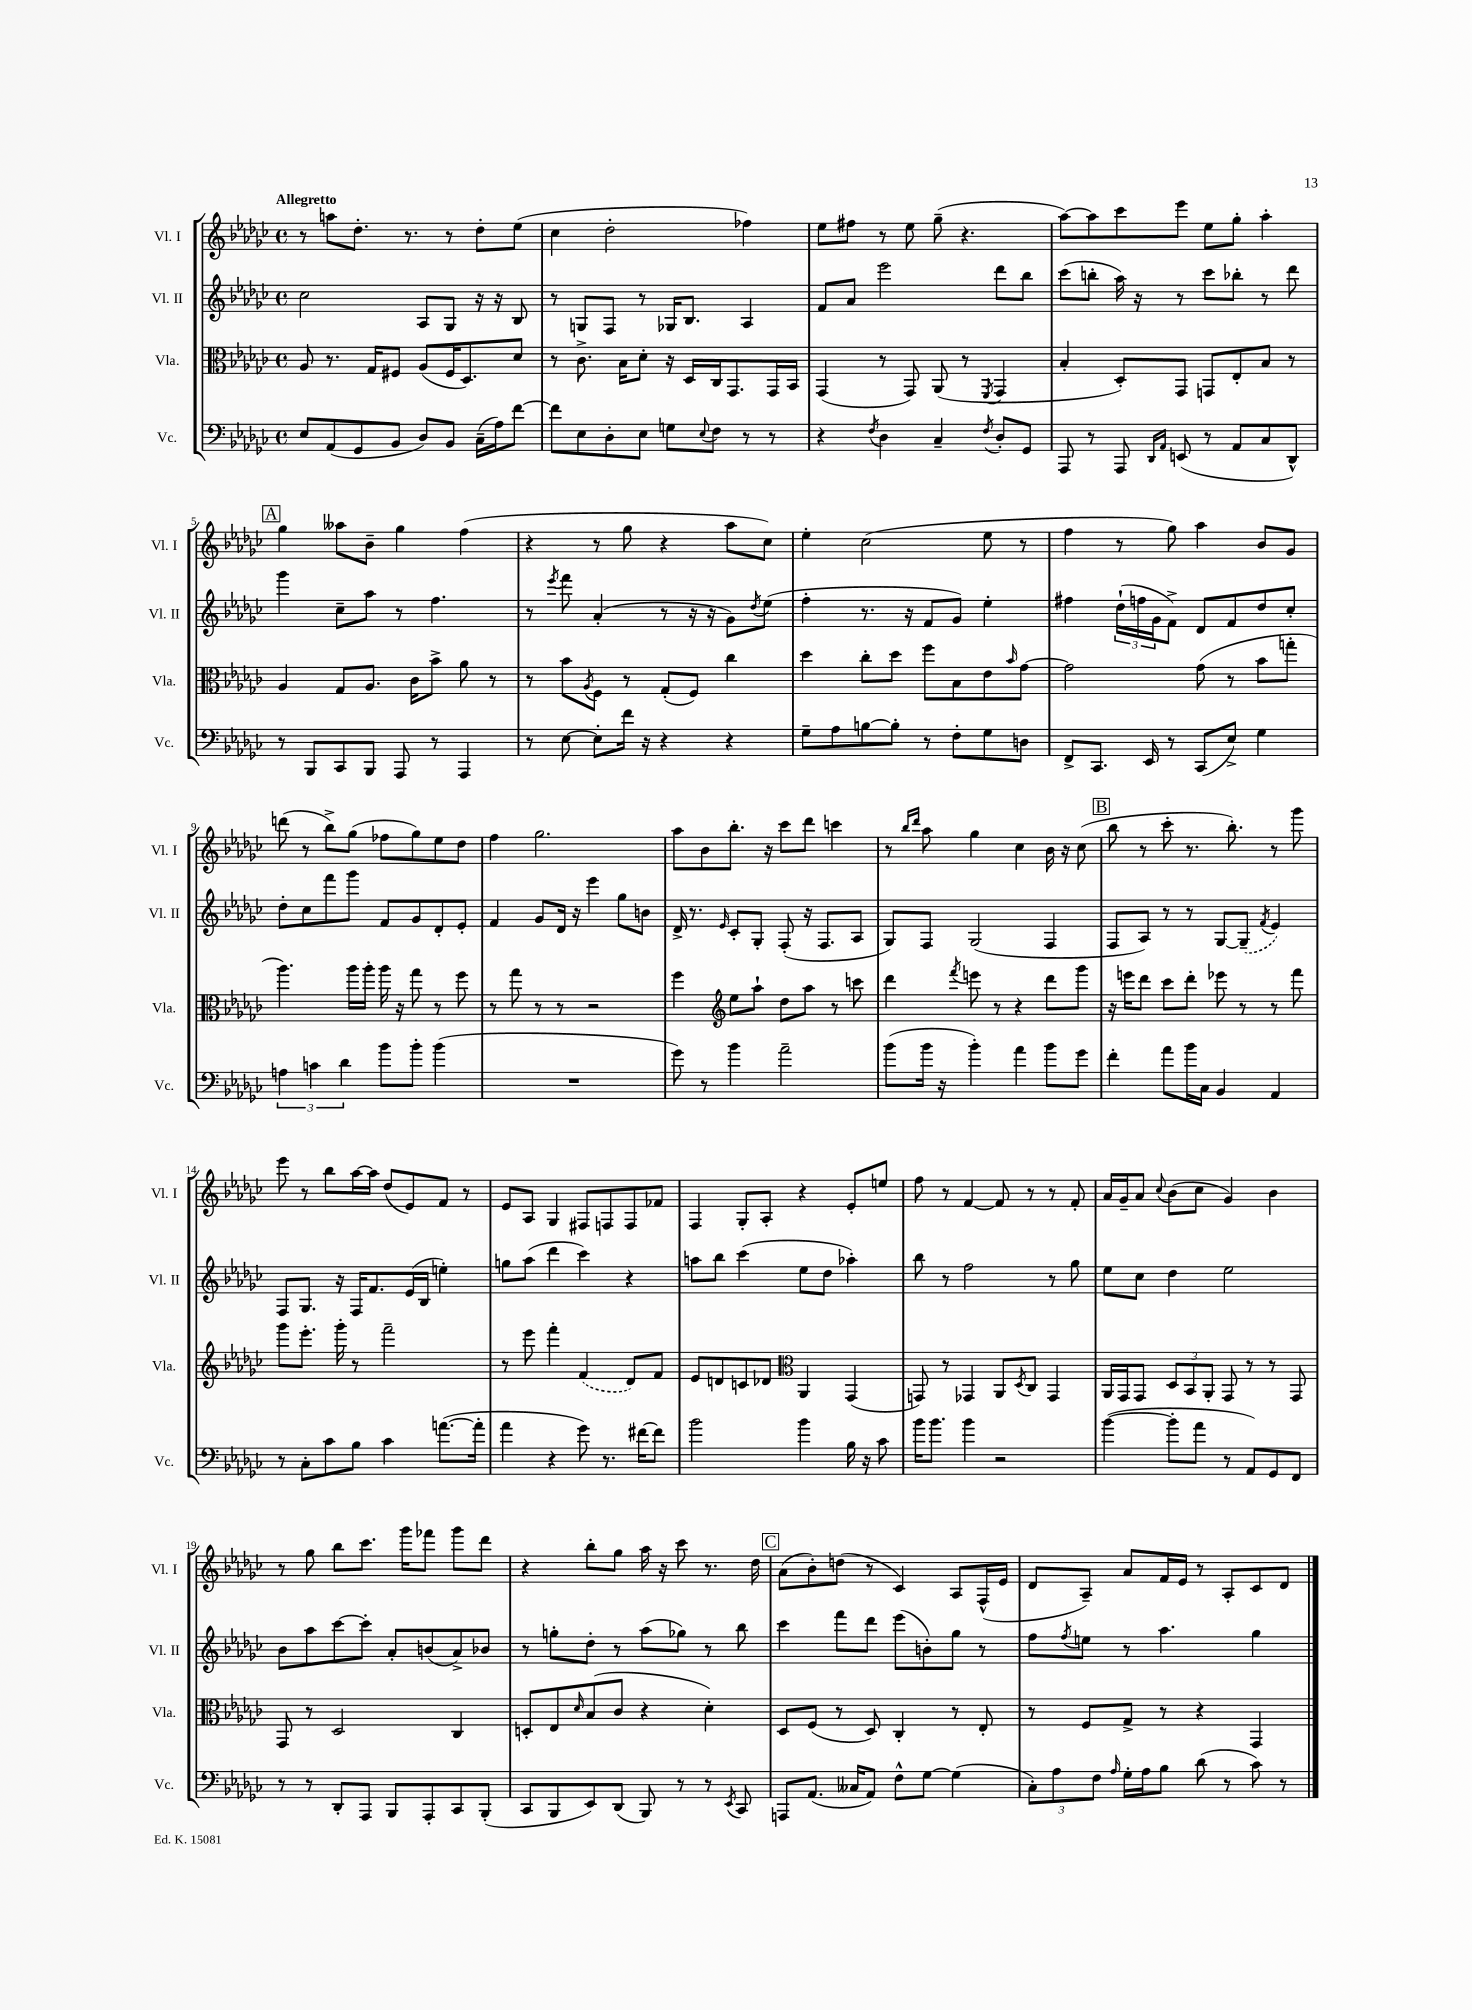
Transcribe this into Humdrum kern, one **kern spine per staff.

**kern	**kern	**kern	**kern
*part4	*part3	*part2	*part1
*staff4	*staff3	*staff2	*staff1
*I"Vc.	*I"Vla.	*I"Vl. II	*I"Vl. I
*I'Vc.	*I'Vla.	*I'Vl. II	*I'Vl. I
*clefF4	*clefC3	*clefG2	*clefG2
*k[b-e-a-d-g-c-]	*k[b-e-a-d-g-c-]	*k[b-e-a-d-g-c-]	*k[b-e-a-d-g-c-]
*M4/4	*M4/4	*M4/4	*M4/4
*met(c)	*met(c)	*met(c)	*met(c)
=1	=1	=1	=1
!	!	!	!LO:TX:a:B:t=Allegretto
8E-/L	8A-/	2cc-\	8r
(8AA-/	8.r	.	8aan\L
8GG-/	.	.	8.dd-'\J
.	16G-/KL	.	.
8BB-/J	8F#X/J	.	.
.	.	.	8.r
8D-/L)	(8A-/L	8A-/L	.
8BB-/J	16F#/K	8G-/J	8r
.	8.D-/)	.	.
(16C-~\LL	.	16r	8dd-'\L
16A-\J)	.	16r	.
[8f\J	8d-/J	8B-/	(8ee-\J
=2	=2	=2	=2
8f\L]	8r	8r	4cc-\
8E-\	8.c-^\	8Gn/L	.
8D-'\	.	8F/J	2dd-'\
.	16B-\KL	.	.
8E-\J	8d-'\J	8r	.
8Gn\L	16r	16G-X/KL	.
.	16D-/LL	8.B-/J	.
8qqE-/	.	.	.
8F\J	16C-/J	.	.
.	8.GG-/	.	.
8r	.	4A-/	4ff-X\)
8r	16GG-/L	.	.
.	16BB-/JJ	.	.
=3	=3	=3	=3
4r	(4GG-/	8f/L	8ee-\L
.	.	8a-/J	8ff#X\J
8qF/	.	.	.
4D-\	8r	2eee-\	8r
.	8GG-/)	.	8ee-\
4C-~/	(8AA-/	.	(8gg-~\
.	8r	.	4.r
8qF/	8qFF/	.	.
8D-'/L	4GG-/	8ddd-\L	.
8GG-/J	.	8bb-\J	.
=4	=4	=4	=4
8AAA-/	4B-'/	(8ccc-\L	[8aa-\L)
8r	.	8bbn'\J	8aa-\]
8AAA-/	8D-'/L)	16aa-\)	8ccc-\
.	.	16r	.
16qqDD-/LL	.	.	.
16qqAA-/JJ	.	.	.
(8EEn/	8GG-/J	8r	8eee-\J
8r	8GGn/L	8ccc-\L	8ee-\L
8AA-/L	8E-'/	8bb-X'\J	8gg-'\J
8C-/	8B-/J	8r	4aa-'\
8DD-^^/J)	8r	8ddd-\	.
!!LO:LB:g=z
!!LO:REH:place=s1:t=A
=5	=5	=5	=5
8r	4A-/	4ggg-\	4gg-\
8BBB-/L	.	.	.
8CC-/	8G-/L	8cc-~\L	8aa--X\L
8BBB-/J	8.A-/J	8aa-\J	8b-~\J
8AAA-/	.	8r	4gg-\
.	16c-\KL	.	.
8r	8b-^\J	4.ff\	.
4AAA-/	8a-\	.	(4ff\
.	8r	.	.
=6	=6	=6	=6
8r	8r	8r	4r
.	.	8qeee-/	.
[8E-\	8b-\L	8fff\	.
.	8qA-/	.	.
8E-'\L]	8F\J	(4a-'/	8r
16f\Jk	8r	.	8gg-\
16r	.	.	.
4r	(8G-'/L	8r	4r
.	8F/J)	16r	.
.	.	16r	.
4r	4cc-\	8g-\L)	8aa-\L
.	.	8qdd-/	.
.	.	(8ee-\J	8cc-\J)
=7	=7	=7	=7
8G-~\L	4dd-\	4ff'\	4ee-'\
8A-\	.	.	.
[8Bn\	8cc-'\L	8.r	(2cc-\
8B'\J]	8dd-\J	.	.
.	.	16r	.
8r	8ff\L	8f/L	.
8F'\L	8B-\	8g-/J)	.
8G-\	8e-\	4ee-'\	8ee-\
.	16qqb-/	.	.
8Dn\J	[8g-\J	.	8r
=8	=8	=8	=8
8FF^/L	2g-\]	4ff#X\	4ff\
8.CC-/J	.	.	.
.	.	(24dd-`\LL	8r
.	.	24ffn\	.
16EE-/	.	.	.
.	.	24g-\J	.
8r	.	8f^\J)	8gg-\)
(8CC-/L	(8g-\	8d-/L	4aa-\
8E-^/J)	8r	8f/	.
4G-\	8b-\L	8dd-/	8b-/L
.	8ggn'\J	8cc-'/J	8g-/J
!!LO:LB:g=z
=9	=9	=9	=9
6An\	4.aa-\)	8dd-'\L	(8dddn\
.	.	8cc-\	8r
6cn\	.	.	.
.	.	8fff\	8bb-^\L)
6d-\	.	.	.
.	16aa-\LL	8ggg-\J	(8gg-\J
.	16aa-'\JJ	.	.
8b-\L	16aa-\	8f/L	8ff-X\L
.	16r	.	.
8b-'\J	8gg-\	8g-/	8gg-\)
(4b-\	8r	8d-'/	8ee-\
.	8ff\	8e-'/J	8dd-\J
=10	=10	=10	=10
1r	8r	4f/	4ff\
.	8gg-\	.	.
.	8r	8g-/L	2.gg-\
.	8r	16d-/Jk	.
.	.	16r	.
.	2r	4eee-\	.
.	.	8gg-\L	.
.	.	8bn\J	.
=11	=11	=11	=11
8g-\)	4ff\	16d-^/	8aa-\L
.	.	8.r	.
8r	.	.	8b-\
*	*clefG2	*	*
.	.	16qqe-/	.
4b-\	8ee-\L	8c-'/L	8.bb-'\J
.	8aa-`\J	8G-'/J	.
.	.	.	16r
2a-~\	8dd-\L	(8F'/	8ccc-\L
.	8aa-\J	16r	8ddd-\J
.	.	8.F/L	.
.	8r	.	4cccn\
.	8cccn\	8A-/J	.
=12	=12	=12	=12
(8b-\L	4ddd-\	8G-/L)	8r
.	.	.	16qqbb-/LL
.	.	.	16qqddd-/JJ
16b-\Jk	.	8F/J	8aa-\
16r	.	.	.
.	8qfff/	.	.
4b-'\)	8eeen\	(2G-/	4gg-\
.	8r	.	.
4a-\	4r	.	4cc-\
8b-\L	8ddd-\L	4F/	16b-\
.	.	.	16r
8g-\J	8ggg-\J	.	(8cc-\
!!LO:REH:place=s1:t=B
=13	=13	=13	=13
4f'\	16r	8F/L	8bb-\
.	16eeen\KL	.	.
.	8ddd-\J	8A-/J)	8r
8a-\L	8ccc-\L	8r	8ccc-'\
16b-\L	8ddd-'\J	8r	8.r
16C-\JJ	.	.	.
4BB-/	8eee-X\	[8G-/L	.
.	.	.	8.bb-'\)
.	8r	(8G-~/J]	.
.	.	8qf/	.
4AA-/	8r	4e-/)	8r
.	8fff\	.	8ggg-\
!!LO:LB:g=z
=14	=14	=14	=14
8r	8ggg-\L	8F/L	8eee-\
8C-'\L	8.eee-'\J	8.G-/J	8r
8c-\	.	.	8bb-\L
.	16ggg-'\	16r	.
8B-\J	8r	16F/KL	[16aa-\L
.	.	8.f/	16aa-\JJ]
4c-\	2fff~\	.	(8dd-/L
.	.	(16e-/L	8e-/)
.	.	16B-/JJ	.
([8.an\L	.	4een'\)	8f/J
.	.	.	8r
16a'\Jk]	.	.	.
=15	=15	=15	=15
4a-\	8r	8ggn\L	8e-/L
.	8eee-\	(8aa-\J	8A-/J
4r	4fff'\	4ddd-\	4G-/
8g-\)	(4f/	4ccc-\)	8F#X/L
8.r	.	.	8Fn/
.	8d-/L)	4r	8F/
[16f#X\KL	.	.	.
8f#\J]	8f/J	.	8f-X/J
=16	=16	=16	=16
2b-\	8e-/L	8aan\L	4F/
.	8dn/	8bb-\J	.
.	8cn/	(4ccc-\	8G-'/L
.	8d-X/J	.	8A-'/J
*	*clefC3	*	*
4b-\	4AA-/	8ee-\L	4r
.	.	8dd-\J	.
16B-\	(4GG-/	4aa-X'\)	8e-'/L
16r	.	.	.
8c-\	.	.	8een/J
=17	=17	=17	=17
16b-\KL	8GGn/)	8bb-\	8ff\
8.b-\J	.	.	.
.	8r	8r	8r
4b-\	4GG-X/	2ff\	[4f/
2r	8AA-/L	.	8f/]
.	8qD-/	.	.
.	8C-/J	.	8r
.	4GG-/	8r	8r
.	.	8gg-\	8f'/
=18	=18	=18	=18
([4b-\	16AA-/LL	8ee-\L	16a-/LL
.	16GG-/J	.	16g-~/J
.	8GG-/J	8cc-\J	8a-/J
.	.	.	8qqcc-/
8b-'\L]	12D-/L	4dd-\	(8b-\L
.	12BB-/	.	.
8a-\J	.	.	8cc-\J
.	12AA-'/J	.	.
8r	8GG-/	2ee-\	4g-/)
8AA-/L)	8r	.	.
8GG-/	8r	.	4b-\
8FF/J	8GG-/	.	.
!!LO:LB:g=z
=19	=19	=19	=19
8r	8GG-/	8b-\L	8r
8r	8r	8aa-\	8gg-\
8DD-'/L	2D-/	[8ccc-\	8bb-\L
8AAA-/J	.	8ccc-'\J]	8.ccc-\J
8BBB-/L	.	8a-'/L	.
.	.	.	16ggg-\KL
8AAA-'/	.	(8bn/	8fff-X\J
8CC-/	4C-/	8a-^/)	8ggg-\L
(8BBB-'/J	.	8b-X/J	8ddd-\J
=20	=20	=20	=20
8CC-/L	8Dn'/L	8r	4r
8BBB-/	8E-/	8ggn'\L	.
.	16qqd-/	.	.
8EE-/)	(8B-/	8dd-'\J	8bb-'\L
(8DD-/J	8c-/J	8r	8gg-\J
8BBB-/)	4r	(8aa-\L	16aa-\
.	.	.	16r
8r	.	8gg-X\J)	8ccc-\
8r	4d-'\)	8r	8.r
8qEE-/	.	.	.
8CC-/	.	8bb-\	.
.	.	.	16dd-\
!!LO:REH:place=s1:t=C
=21	=21	=21	=21
8AAAn/L	8D-/L	4ccc-\	(8a-\L
(8.AA-/J	(8F/J	.	8b-'\)
.	8r	8fff\L	(8ddn\J
16C--X/KL	.	.	.
8AA-/J)	8D-/)	8ddd-\J	8r
8F^^\L	4C-'/	(8eee-\L	4c-/)
[8G-\J	.	8bn'\)	.
(4G-\]	8r	8gg-\J	8A-/L
.	8E-'/	8r	(16F^^/L
.	.	.	16e-/JJ
=22	=22	=22	=22
12C-'\L)	8r	8ff\L	8d-/L
12A-\	.	.	.
.	.	8qff/	.
.	8F/L	8een\J	8A-~/J)
12F\J	.	.	.
16qqA-/	.	.	.
16G-'\LL	8G-^/J	8r	8a-/L
16A-\J	.	.	.
8B-\J	8r	4.aa-\	16f/L
.	.	.	16e-/JJ
(8d-\	4r	.	8r
8r	.	.	8A-'/L
8c-\)	4GG-/	4gg-\	8c-/
8r	.	.	8d-/J
==	==	==	==
*-	*-	*-	*-
